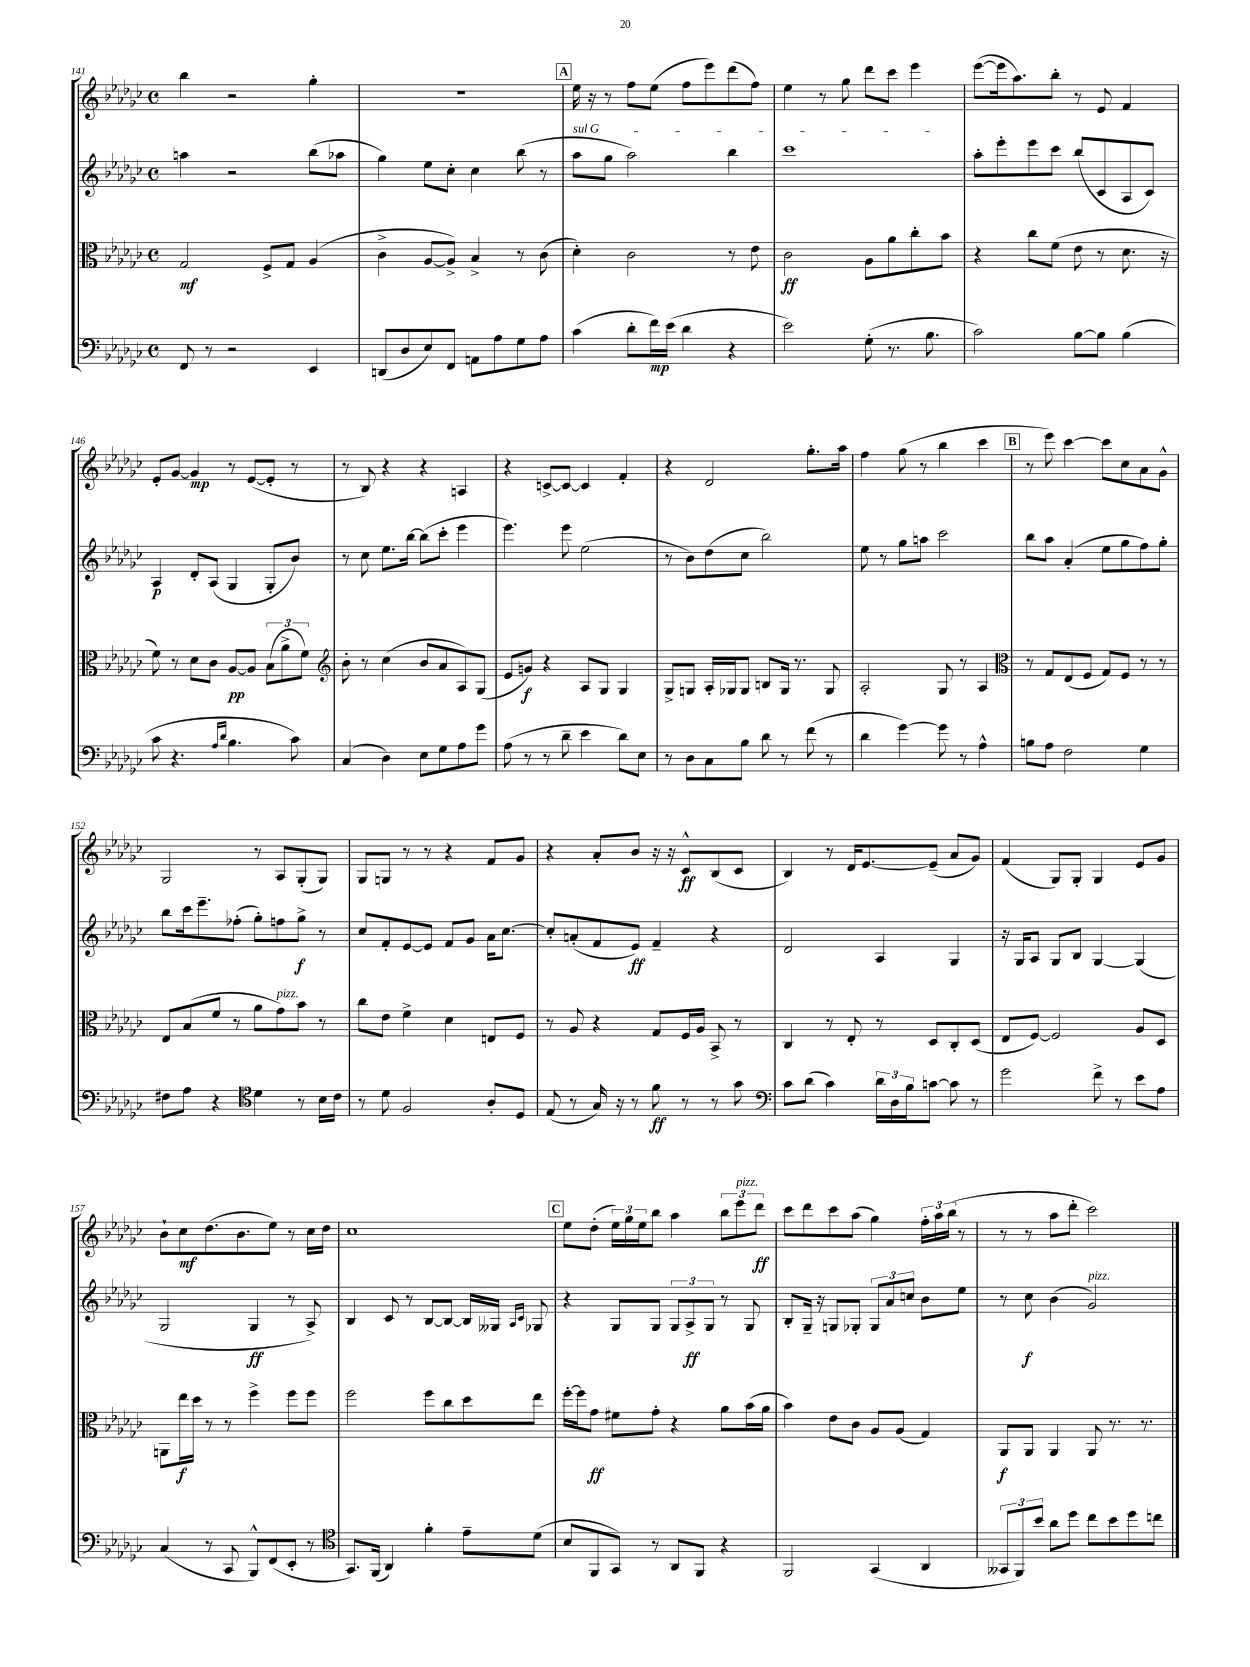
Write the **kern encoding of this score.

**kern	**kern	**kern	**kern
*staff4	*staff3	*staff2	*staff1
*clefF4	*clefC3	*clefG2	*clefG2
*k[b-e-a-d-g-c-]	*k[b-e-a-d-g-c-]	*k[b-e-a-d-g-c-]	*k[b-e-a-d-g-c-]
*M4/4	*M4/4	*M4/4	*M4/4
*met(c)	*met(c)	*met(c)	*met(c)
8FF	2G-	4aa	4bb-
8r	.	.	.
2r	.	2r	2r
.	8F^	.	.
.	8G-	.	.
4EE-	(4A-	(8bb-	4gg-'
.	.	8aa-	.
=	=	=	=
(8DD	4c-^	4gg-)	1r
8D-	.	.	.
8E-)	[8A-	8ee-	.
8FF	8A-^])	8cc-'	.
8AA	4B-^	4cc-	.
8A-	.	.	.
8G-	8r	(8bb-	.
8A-	(8c-	8r	.
=	=	=	=
(4c-	4d-')	8aa-	16ee-
.	.	.	16r
.	.	8gg-	8r
8d-'	2c-	2aa-)	8ff
16f)	.	.	(8ee-
(16e-	.	.	.
4d-	.	.	8ff
.	.	.	8eee-)
4r	8r	4bb-	(8ddd-
.	8e-	.	8ff)
=	=	=	=
2e-)	2c-	1ccc-	4ee-
.	.	.	8r
.	.	.	8gg-
(8G-'	8A-	.	8ddd-
8.r	8a-	.	8ccc-
.	8cc-'	.	4eee-
8.B-	.	.	.
.	8b-	.	.
=	=	=	=
2c-)	4r	8aa-'	([8eee-
.	.	8eee-'	16eee-]
.	.	.	8.aa-)
.	8cc-	8eee-	.
.	(8f	8ccc-	8bb-'
[8B-	8e-	(8bb-	8r
8B-]	8r	8c-	8e-
(4B-	8.d-	8A-	4f
.	.	8c-)	.
.	16r	.	.
=	=	=	=
8c-	8f)	4A-	8e-'
4.r	8r	.	[8g-
.	8d-	8d-'	4g-]
.	8c-	(8A-	.
16qqA-	.	.	.
16qqd-	.	.	.
4.B-	[8A-	4G-	8r
.	8A-]	.	([8e-
.	(12B-	8G-'	8e-']
.	12a-^	.	.
8c-)	.	8b-)	8r
.	12f)	.	.
=	=	=	=
*	*clefG2	*	*
(4C-	8b-'	8r	8r
.	8r	8cc-	8B-)
4D-)	(4cc-	8.ee-	4r
.	.	[16bb-	.
8E-	8b-	(8bb-]	4r
8G-	8a-	8ccc-'	.
8A-	8A-)	4eee-	4A
8g-	(8G-	.	.
=	=	=	=
(8A-	8e-	4.eee-)	4r
8r	8g)	.	.
8r	4r	.	[8c^
8d-~	.	8eee-	8c_
4e-	8A-	(2ee-	4c]
.	8G-	.	.
8d-)	4G-	.	4f'
8E-	.	.	.
=	=	=	=
8r	8G-^	8r	4r
8D-	8G	8b-)	.
8C-	16A-'	(8dd-	2d-
.	16G-	.	.
8B-	8G-	8cc-	.
8d-	8B	2bb-)	.
8r	16G-	.	.
.	8.r	.	.
(8f	.	.	8.gg-'
8r	8G-	.	.
.	.	.	16aa-
=	=	=	=
4d-	2A-'	8ee-	4ff
.	.	8r	.
[4g-)	.	8gg-	(8gg-
.	.	8aa	8r
8g-]	8G-	2ccc-	4bb-
8r	8r	.	.
4A-^^	4A-	.	4ccc-
=	=	=	=
*	*clefC3	*	*
8B	8r	8bb-	8r
8A-	8G-	8aa-	8eee-)
2F	(8E-	(4a-'	[4ccc-
.	8F	.	.
.	8G-)	8ee-	8ccc-]
.	8F	8gg-	8cc-
4G-	8r	8ff)	8a-
.	8r	8gg-'	8g-^^
=	=	=	=
8F#	8E-	8bb-	2G-
8A-	(8B-	16ccc-	.
.	.	8.eee-~	.
4r	8f	.	.
.	8r	(8ff-'	.
*clefC4	*	*	*
4d-	8a-	8gg-')	8r
.	8g-)	8ff	8A-
8r	8b-	8gg-^	(8G-'
16B-	8r	8r	8G-)
16c-	.	.	.
=	=	=	=
8r	8cc-	8cc-	8G-
8d-	8e-	8f'	8G
2F	4f^	[8e-	8r
.	.	8e-]	8r
.	4d-	8f	4r
.	.	8g-	.
8A-'	8E	16a-	8f
.	.	[8.cc-	.
8D-	8F	.	8g-
=	=	=	=
(8E-	8r	8cc-']	4r
8r	8A-	(8a'	.
16G-)	4r	8f	8a-'
16r	.	.	.
8r	.	8e-)	8b-
8f	8G-	4f~	16r
.	.	.	16r
8r	16F	.	8c-^^
.	16A-	.	.
8r	8BB-^	4r	(8B-
8g-	8r	.	8c-
=	=	=	=
*clefF4	*	*	*
8c-	4C-	2d-	4B-)
(8d-	.	.	.
4c-)	8r	.	8r
.	8E-'	.	16d-
.	.	.	[8.e-
24d-	8r	4A-	.
24D-	.	.	.
24B-	.	.	.
[8c	8D-	.	(8e-~]
8c]	8C-'	4G-	8a-
8r	(8D-	.	8g-)
=	=	=	=
2g-	8E-	16r	(4f
.	.	16G-	.
.	[8F)	8A-	.
.	2F]	8G-	8G-)
.	.	8B-	8G-'
8f^	.	[4G-	4G-
8r	.	.	.
8e-	8A-	(4G-]	8e-
8A-	8D-	.	8g-
=	=	=	=
(4C-	8AA	2G-	8b-`
.	16ee-	.	8cc-
.	16dd-	.	.
8r	8r	.	(8.dd-
8CC-	8r	.	.
.	.	.	8.b-
8BBB-^^)	4ff^	4G-	.
(8FF	.	.	8ee-)
8EE-'	8ff	8r	8r
8r	8ff	8A-^)	16cc-
.	.	.	16dd-
=	=	=	=
*clefC4	*	*	*
8.GG-)	2ff	4B-	1cc-
(16FF	.	.	.
4AA-)	.	8c-	.
.	.	8r	.
4f'	8ff	[8B-	.
.	8cc-	8B-_	.
8e-~	8dd-	16B-]	.
.	.	16G--	.
.	.	16qqA-	.
.	.	16qqc-	.
(8d-	8ee-	8G-	.
=	=	=	=
8B-	[16ff'	4r	8ee-
.	16ff]	.	.
8FF	8g-	.	(8dd-'
8GG-)	8f#	8G-	24ee-)
.	.	.	24gg-
.	.	.	24ee-
8r	8g-'	8G-	8bb-
8AA-	4r	12G-	4aa-
.	.	12A-^	.
8FF	.	.	.
.	.	12G-	.
4r	8a-	8r	12bb-
.	.	.	12eee-
.	(16b-	8G-	.
.	.	.	12ddd-
.	16a-	.	.
=	=	=	=
2FF	4b-)	8B-'	8ccc-
.	.	16G-~	8ddd-
.	.	16r	.
.	8e-	8G	8ccc-
.	8c-	8G-'	(8aa-
(4GG-	8A-	12G-	4gg-)
.	.	12a-	.
.	(8A-	.	.
.	.	12cc	.
4AA-	4G-)	8b-	24ff'
.	.	.	24aa-
.	.	.	(24bb-
.	.	8ee-	8r
=	=	=	=
12GG--	8AA-	8r	8r
12FF)	.	.	.
.	8AA-	8cc-	8r
12b-	.	.	.
8a-	4AA-	(4b-	8aa-
8dd-	.	.	8ddd-'
8cc-	8AA-	2g-)	2ccc-)
8b-	8.r	.	.
8dd-	.	.	.
.	8.r	.	.
8cc	.	.	.
==	==	==	==
*-	*-	*-	*-
